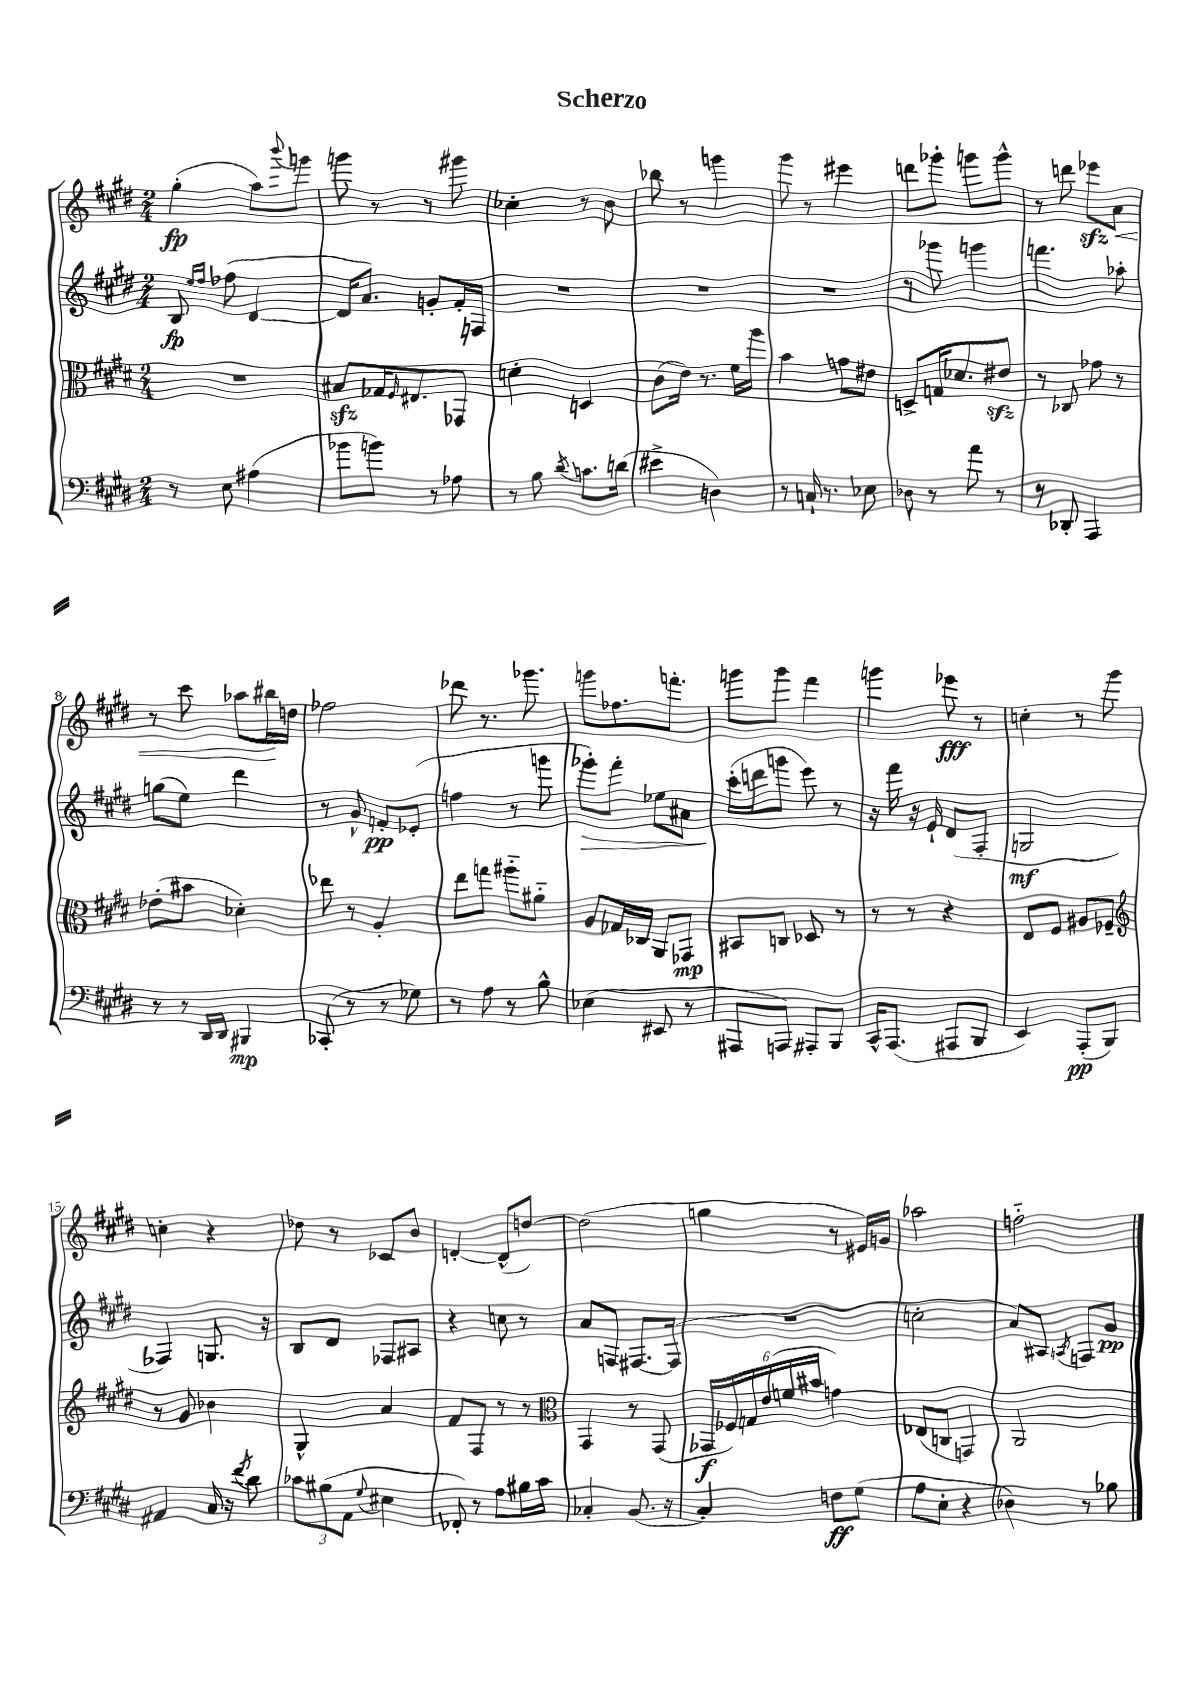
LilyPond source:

\header { title = "Scherzo" }
<<
\new StaffGroup <<
\new Staff = "s0" {
    \clef treble \key e \major \numericTimeSignature \time 2/4
    gis''4-.\fp( a''8) \appoggiatura { b'''8 } g'''8 |
    g'''8 r8 r8 gis'''8 |
    ces''4-. r8 b'8 |
    bes''8 r8 g'''4 |
    gis'''8 r8 eis'''4 |
    d'''8 ges'''8-. g'''8 g'''8-^ |
    r8 d'''8 ees'''8\sfz a'8\< |
    r8 cis'''8 aes''8 bis''16\! d''16 |
    fes''2 |
    des'''8 r8. ges'''8. |
    g'''8 fes''8. f'''8.-. |
    g'''8 g'''8 fis'''4 |
    g'''4 ees'''8\fff r8 |
    c''4-. r8 gis'''8 |
    c''4-. r4 |
    des''8 r8 ces'8 b'8 |
    d'4~-. d'8-^( d''8~) |
    d''2( |
    g''4 r8 eis'16) g'16 |
    aes''2 |
    f''2-_ \bar "|." |
}
\new Staff = "s1" {
    \clef treble \key e \major \numericTimeSignature \time 2/4
    b8\fp \grace { e''16 fis''16 } fes''8( dis'4~ |
    dis'16 a'8.) g'8-. fis'16-. f16 |
    R2 |
    R2 |
    R2 |
    r8 ges'''8 g'''4 |
    f'''4. aes''8-. |
    g''8( e''8) dis'''4 |
    r8 gis'8-^ f'8-.\pp ees'8-.( |
    f''4 r8 g'''8 |
    ges'''8-.\>) fis'''8-. ees''8 ais'8 |
    cis'''16-.\!( d'''16 g'''8 e'''8) r8 |
    r16 fis'''16 r16 e'16-! dis'8( fis8-. |
    g2\mf |
    fes4) g8. r16 |
    b8 dis'8 fes8 ais8 |
    r4 c''8 r8 |
    a'8 f8 fis8.~ fis16( |
    R2 |
    c''2-. |
    a'8) ais8 \acciaccatura { a8 } f8 gis'8\pp \bar "|." |
}
\new Staff = "s2" {
    \clef alto \key e \major \numericTimeSignature \time 2/4
    R2 |
    bis8\sfz ges16 \grace { fis16 } eis8. ges,8 |
    d'4-. d4 |
    cis'8( e'16) r8. fis'16 a''16 |
    b'4 g'8 eis'8 |
    d8-> g16 des'8. eis'8\sfz |
    r8 ces8 ges'8 r8 |
    ees'8-.( bis'8 des'4-.) |
    ees''8 r8 a4-. |
    e''8 g''8 ais''8-_ ais'8-_ |
    a8 ges16 ces16 a,8 ges,8\mp |
    bis,8 c8 des8 r8 |
    r8 r8 r4 |
    e8 fis8 ais8 fes8-- |
    \clef treble r8 gis'8 bes'4 |
    gis4-^ a'4 |
    fis'8 fis8 r8 r8 |
    \clef alto gis,4 r8 gis,8( |
    \tuplet 6/4 { ges,16\f fes16) g16 e'16( f'16 bis'16 } g'4) |
    ees8( c8 g,4) |
    a,2 \bar "|." |
}
\new Staff = "s3" {
    \clef bass \key e \major \numericTimeSignature \time 2/4
    r8 e8 ais4( |
    bes'8 b'8) r8 aes8 |
    r8 b8 \acciaccatura { dis'8 } c'8. d'16( |
    eis'4-> d4) |
    r8 c16-! r8. ees8 |
    des8 r8 a'8 r8 |
    r8 des,8-. a,,4 |
    r8 r8 \grace { dis,16 dis,16 } bis,,4\mp |
    ces,8-.( r8 r8 ges8) |
    r8 a8 r8 b8-^ |
    ees4( eis,8 r8 |
    ais,,8 a,,8) ais,,8-. b,,8 |
    cis,16-^ a,,8.( ais,,8 b,,8 |
    e,4) a,,8-.\pp( b,,8) |
    ais,4 cis16 r16 \acciaccatura { fis'8 } dis'8 |
    \tuplet 3/2 { ces'8 bis8( a,8 } \appoggiatura { gis8 } eis4 |
    fes,8-.) r8 a8 bis16 cis'16 |
    ces4-. b,8.( r16 |
    cis4-.) f8\ff gis8( |
    a8 e8-. r4 |
    des4) r8 bes8 \bar "|." |
}
>>
>>
